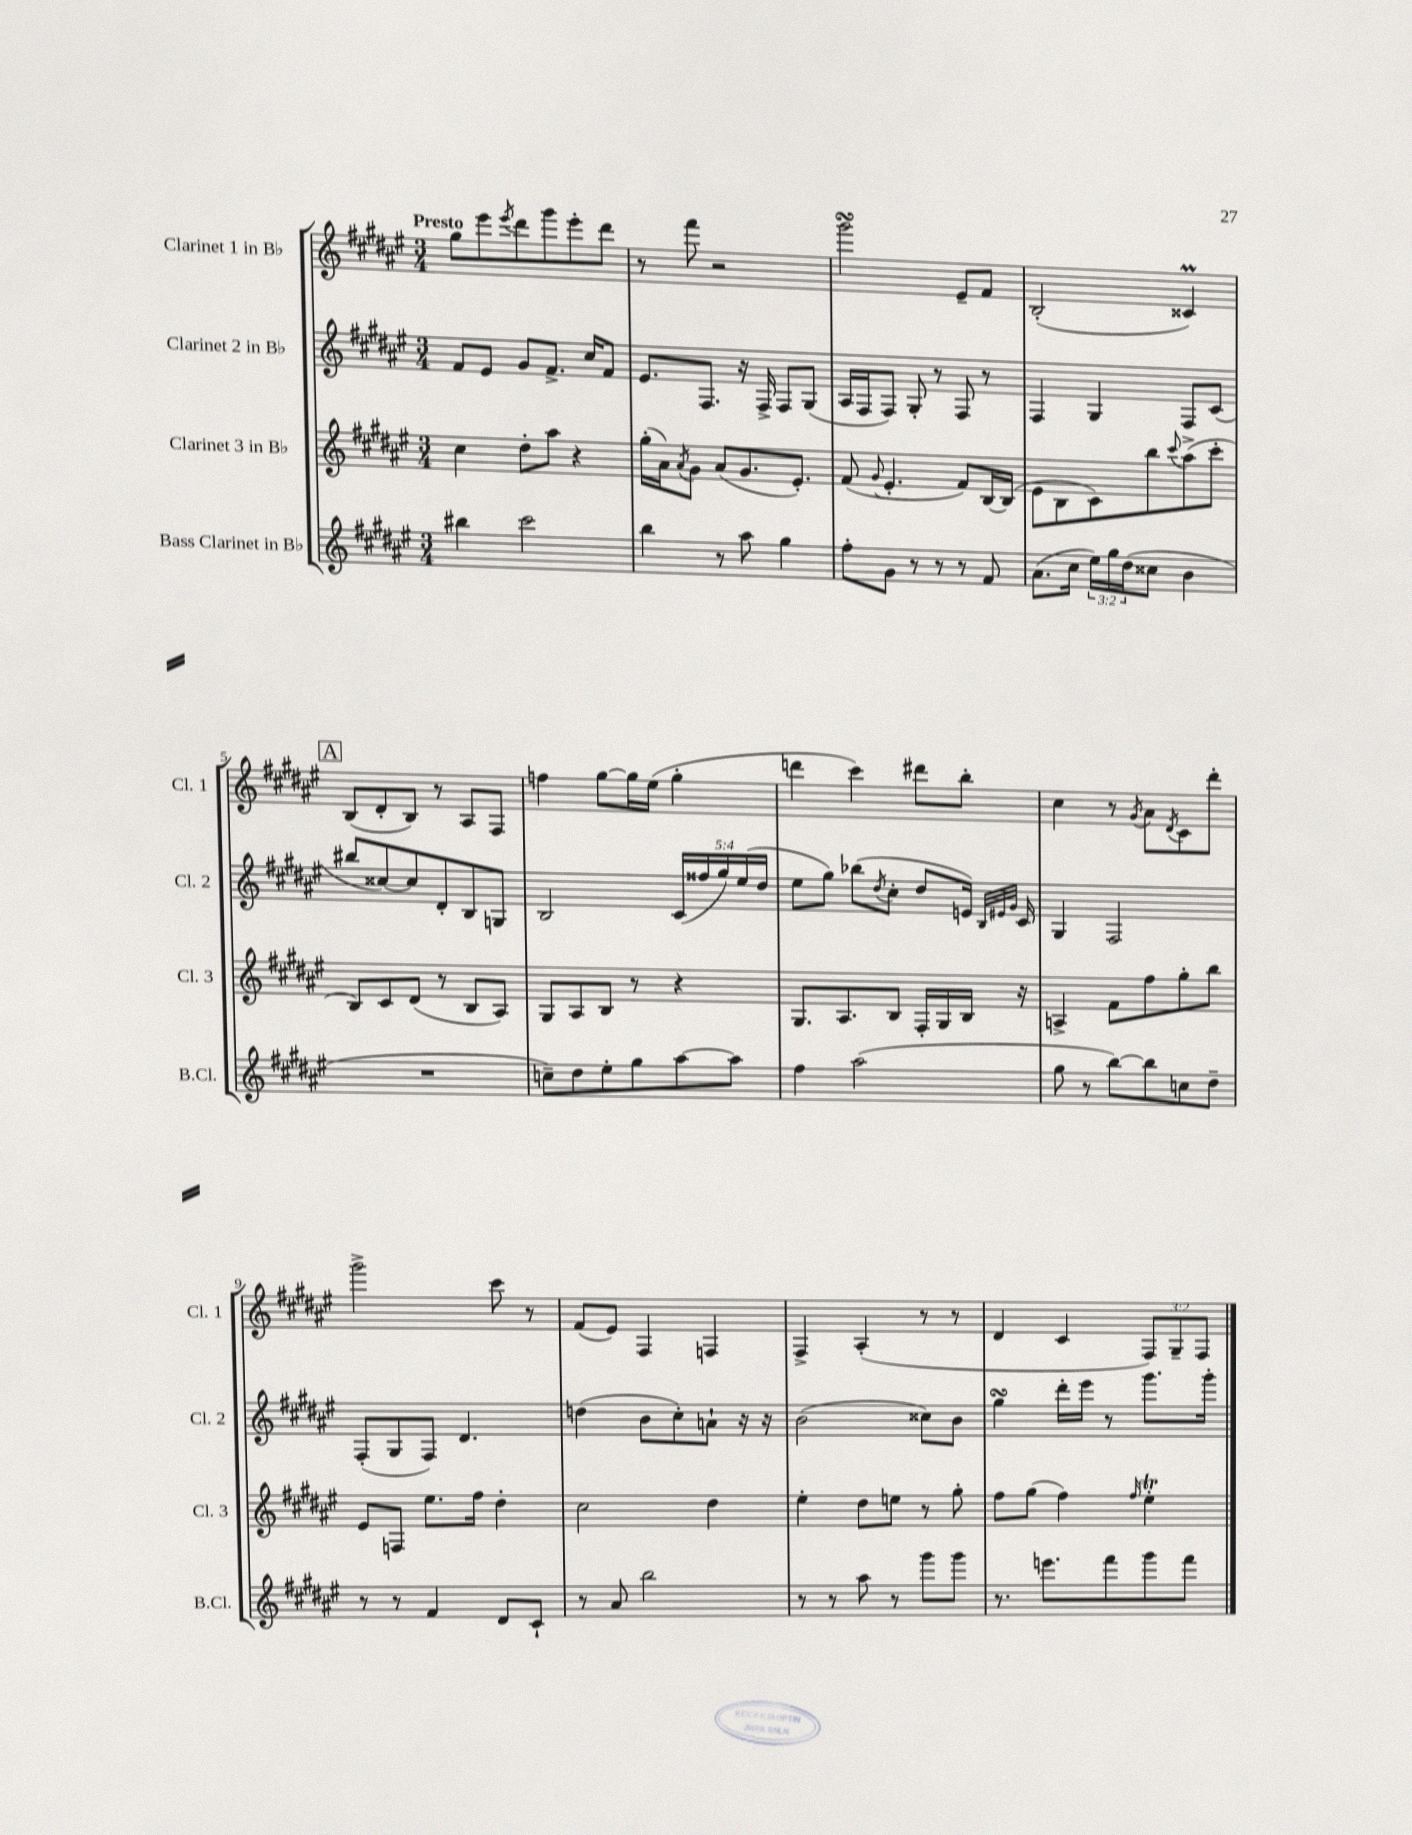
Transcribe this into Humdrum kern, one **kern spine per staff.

**kern	**kern	**kern	**kern
*staff4	*staff3	*staff2	*staff1
*clefG2	*clefG2	*clefG2	*clefG2
*k[f#c#g#d#a#e#]	*k[f#c#g#d#a#e#]	*k[f#c#g#d#a#e#]	*k[f#c#g#d#a#e#]
*M3/4	*M3/4	*M3/4	*M3/4
4bb#\	4cc#\	8f#/L	8gg#\L
.	.	8e#/J	8eee#\
.	.	.	8qeee#/
2ccc#\	8dd#'\L	8g#/L	8ddd#\
.	8aa#\J	8.f#^/J	8ggg#\
.	4r	.	8eee#'\
.	.	16cc#/LK	.
.	.	8f#/J	8ddd#\J
=	=	=	=
4bb\	(16gg#'\LL	8.e#/L	8r
.	16a#\J)	.	.
.	8qa#/	.	.
.	8g#\J	.	8fff#\
.	.	8.F#/J	.
8r	(8a#/L	.	2r
8aa#\	8.g#/	16r	.
.	.	16F#^/	.
4gg#\	.	8F#/L	.
.	8.e#'/J)	.	.
.	.	(8G#/J	.
=	=	=	=
8ff#'\L	(8f#/	16A#/LL	2ggg#\
.	.	16F#/J	.
.	8qqg#/	.	.
8g#\J	4.e#'/	8F#/J)	.
8r	.	8G#'/	.
8r	.	8r	.
8r	8f#/L)	8F#/	8e#~/L
8f#/	[16B/L	8r	8f#/J
.	(16B/]JJ	.	.
=	=	=	=
(8.a#\L	8e#\L	4F#/	(2B'/
.	8B\	.	.
16cc#\Jk	.	.	.
24ee#\LL)	8c#\)	4G#/	.
24gg#\	.	.	.
(24dd#\J	.	.	.
8cc##\J	8bb\	.	.
.	8qqccc#/	.	.
4b\	(8aa#^\	8F#/L	4c##/)
.	8ccc#'\J	(8c#/J	.
=	=	=	=
2.r	8B/L)	8bb#/L	(8B/L
.	8c#/	[8cc##/)	8d#'/
.	(8d#/J	8cc##/]	8B/J)
.	8r	8d#'/	8r
.	8B/L	8B/	8A#/L
.	8A#/J)	8G/J	8F#/J
=	=	=	=
8cc~\L)	8G#/L	2B/	4ff\
8dd#\	8A#/	.	.
8ee#'\	8B/J	.	[8gg#\L
8gg#\	8r	.	16gg#\]L
.	.	.	(16ee#\JJ
[8aa#\	4r	(20c#/LL	4gg#'\
.	.	20ff##/	.
.	.	20gg#/)	.
8aa#\]J	.	.	.
.	.	(20ee#/	.
.	.	20dd#/JJ	.
=	=	=	=
4ff#\	8.G#/L	8ee#\L	4ddd\
.	.	8gg#\J)	.
.	8.A#/	.	.
(2aa#\	.	(8bb-\L	4ccc#\)
.	.	8qdd#/	.
.	8B/J	8cc#'\J	.
.	16F#'/LL	8dd#/L	8ddd#\L
.	16G#/	.	.
.	16B/JJ	16e/Jk)	8bb'\J
.	.	32qqB/LLL	.
.	.	32qqe#/	.
.	.	32qqg#/JJJ	.
.	16r	16c#/	.
=	=	=	=
8gg#\	4A^/	4G#/	4cc#\
8r	.	.	.
[8bb\L)	8f#\L	2F#/	8r
.	.	.	8qg#/
8bb\]	8ff#\	.	8a#\L
.	.	.	8qd#/
8cc\	8gg#'\	.	8c#\
8dd#~\J	8bb\J	.	8ddd#'\J
=	=	=	=
8r	8e#/L	(8F#'/L	2ggg#^\
8r	8F/J	8G#/	.
4f#/	8.ee#\L	8F#/J)	.
.	.	4.d#/	.
.	16ff#\Jk	.	.
8d#/L	4dd#'\	.	8ccc#\
8c#`/J	.	.	8r
=	=	=	=
8r	2cc#\	(4dd\	(8f#/L
8a#/	.	.	8e#/J)
2bb\	.	8b\L	4F#/
.	.	8cc#'\)	.
.	4dd#\	8a`\J	4F/
.	.	16r	.
.	.	16r	.
=	=	=	=
8r	4ee#'\	(2b\	4F#^/
8r	.	.	.
8aa#\	8dd#\L	.	(4A#'/
8r	8ee\J	.	.
8ggg#\L	8r	8cc##\L)	8r
8ggg#\J	8gg#'\	8b\J	8r
=	=	=	=
8.r	8ff#\L	4gg#\	4d#/
.	(8gg#\J	.	.
8.eee\L	.	.	.
.	4ff#\)	16ddd#'\LL	4c#/
.	.	16eee#\JJ	.
8fff#\	.	8r	.
.	16qqff#/	.	.
8ggg#\	4ee#'\	8.ggg#\L	12F#/L)
.	.	.	12G#~/
8fff#\J	.	.	.
.	.	.	12F#/J
.	.	16ggg#'\Jk	.
==	==	==	==
*-	*-	*-	*-
